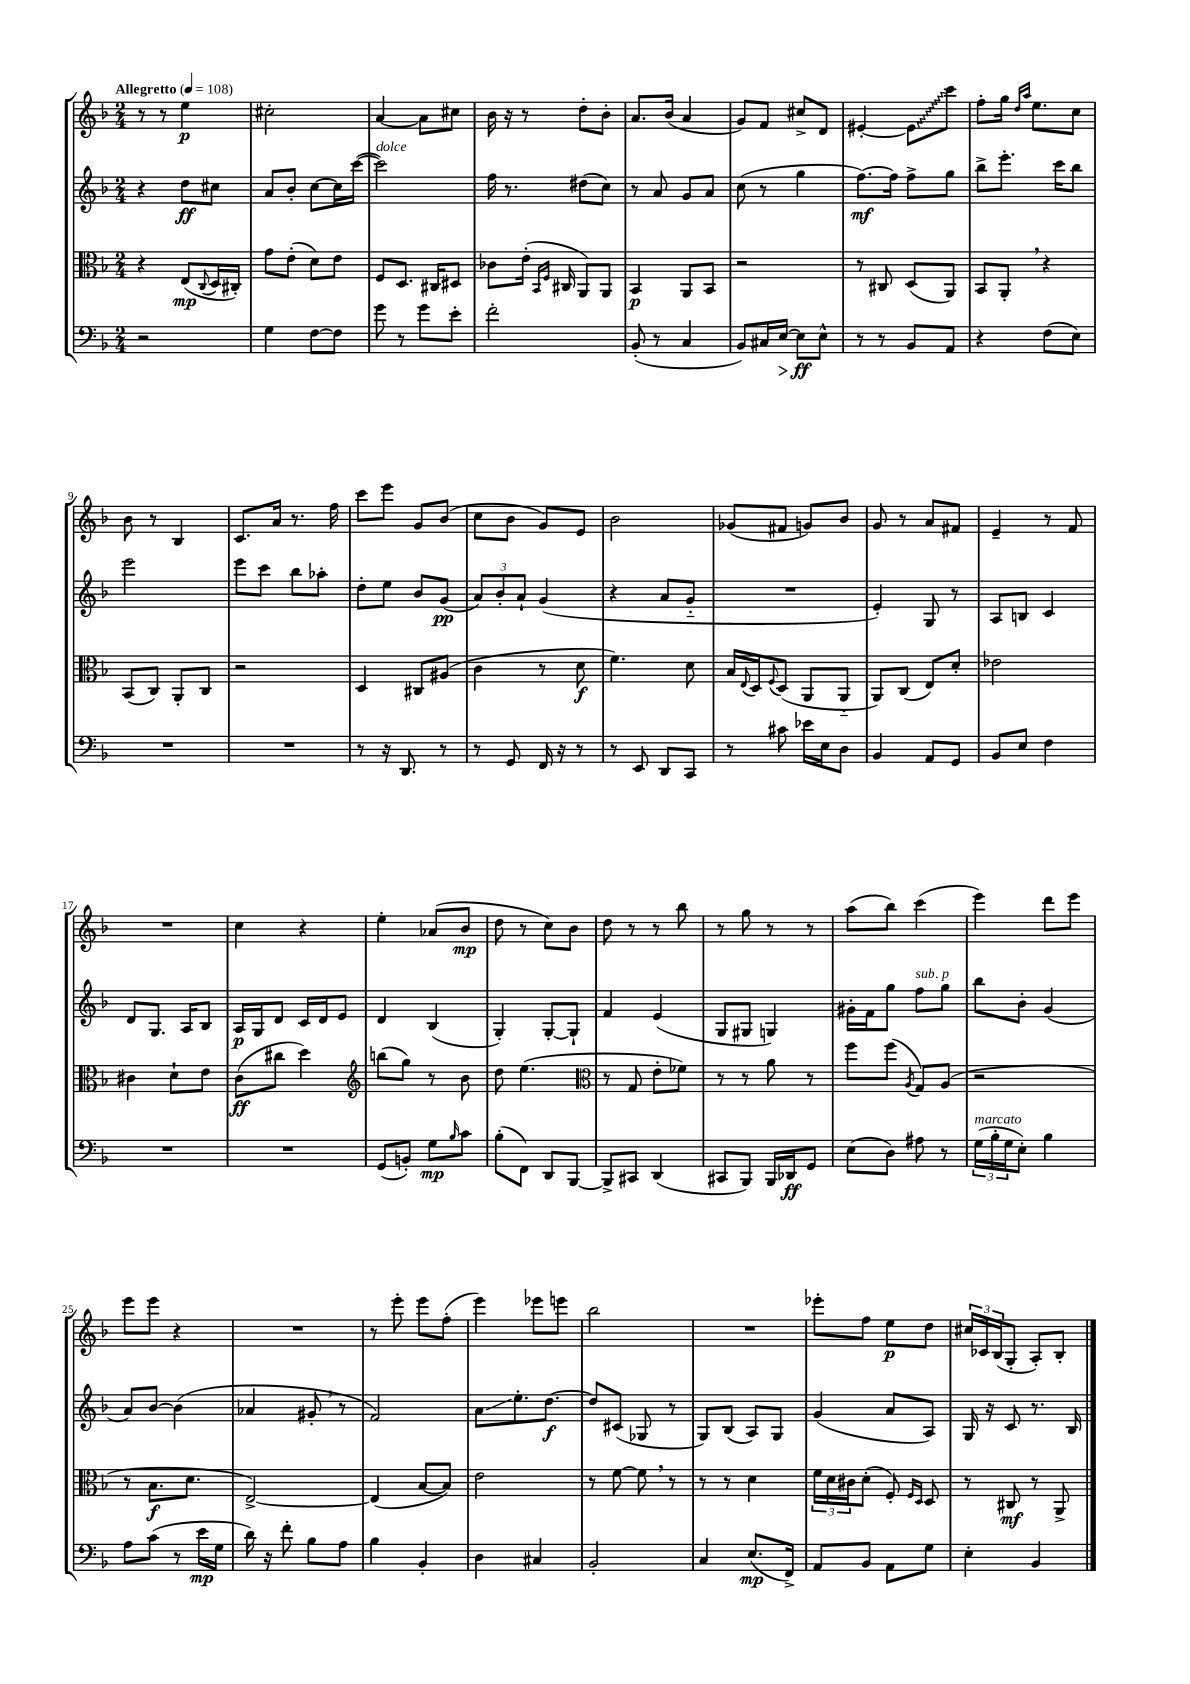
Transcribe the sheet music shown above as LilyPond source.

<<
\new StaffGroup <<
\new Staff = "s0" {
    \clef treble \key f \major \numericTimeSignature \time 2/4 \tempo "Allegretto" 4 = 108
    r8 r8 e''4\p |
    cis''2-. |
    a'4~ a'8 cis''8 |
    bes'16 r16 r8 d''8-. bes'8-. |
    a'8. bes'16( a'4 |
    g'8) f'8 cis''8-> d'8 |
    eis'4~-. \once \override Glissando.style = #'zigzag eis'8\glissando c'''8 |
    f''8-. g''16 \grace { d''16 a''16 } e''8. c''8 |
    bes'8 r8 bes4 |
    c'8. a'16 r8. f''16 |
    c'''8 e'''8 g'8 bes'8( |
    c''8 bes'8 g'8) e'8 |
    bes'2 |
    ges'8( fis'8 g'8) bes'8 |
    g'8 r8 a'8 fis'8 |
    e'4-- r8 f'8 |
    R2 |
    c''4 r4 |
    e''4-. aes'8( bes'8\mp |
    d''8 r8 c''8) bes'8 |
    d''8 r8 r8 bes''8 |
    r8 g''8 r8 r8 |
    a''8( bes''8) c'''4( |
    e'''4) d'''8 e'''8 |
    e'''8 e'''8 r4 |
    R2 |
    r8 e'''8-. e'''8 f''8-.( |
    e'''4) ees'''8 e'''8 |
    bes''2 |
    R2 |
    ees'''8-. f''8 e''8\p d''8 |
    \tuplet 3/2 { cis''16 ces'16 bes16( } g8-. a8-.) bes8-. \bar "|." |
}
\new Staff = "s1" {
    \clef treble \key f \major \numericTimeSignature \time 2/4
    r4 d''8\ff cis''8 |
    a'8 bes'8-. c''8~ c''16 c'''16~( |
    c'''2^\markup { \italic "dolce" }) |
    f''16 r8. dis''8( c''8) |
    r8 a'8 g'8 a'8 |
    c''8( r8 g''4 |
    f''8.~\mf) f''16 f''8-> g''8 |
    bes''8-> e'''8.-. c'''16 bes''8 |
    e'''2 |
    e'''8 c'''8 bes''8 aes''8-. |
    d''8-. e''8 bes'8 g'8\pp( |
    \tuplet 3/2 { a'8) bes'8-. a'8-! } g'4( |
    r4 a'8 g'8-_ |
    R2 |
    e'4-.) g8 r8 |
    a8 b8 c'4 |
    d'8 g8. a16 bes8 |
    a16\p g16 d'8 c'16 d'16 e'8 |
    d'4 bes4( |
    g4-.) g8~-. g8-! |
    f'4 e'4( |
    g8 gis8 g4) |
    gis'16-. f'16 g''8 f''8^\markup { \italic "sub. p" } g''8 |
    bes''8 bes'8-. g'4( |
    a'8) bes'8~ bes'4( |
    aes'4 gis'8-. \breathe r8 |
    f'2) |
    a'8\glissando e''8.-. d''8.~\f |
    d''8 cis'8( ges8 r8 |
    g8) bes8( a8) g8 |
    g'4( a'8 a8) |
    g16 r16 c'8 r8. bes16 \bar "|." |
}
\new Staff = "s2" {
    \clef alto \key f \major \numericTimeSignature \time 2/4
    r4 e8\mp( \appoggiatura { c8 } d16 cis16-.) |
    g'8 e'8-.( d'8) e'8 |
    f8 d8. cis16 dis8 |
    ces'8 e'16-.( \grace { bes,16 f16 } cis16 a,8) a,8 |
    bes,4\p a,8 bes,8 |
    r2 |
    r8 cis8 d8( a,8) |
    bes,8 a,8-. \breathe r4 |
    bes,8( c8) a,8-. c8 |
    r2 |
    d4 cis8 ais8( |
    c'4 r8 d'8\f |
    f'4.) d'8 |
    bes16 \appoggiatura { e8 } d16 \appoggiatura { f8 } d8( a,8 a,8-_ |
    a,8) c8( e8) d'8-. |
    ees'2 |
    cis'4 d'8-! e'8 |
    c'8\ff( cis''8 d''4) |
    \clef treble b''8( g''8) r8 bes'8 |
    d''8 e''4.( |
    \clef alto r8 g8 e'8-. fes'8) |
    r8 r8 a'8 r8 |
    f''8 f''8( \acciaccatura { a8 } g8) a8( |
    r2 |
    r8 bes8.\f d'8. |
    e2~->) |
    e4( bes8~ bes8) |
    e'2 |
    r8 f'8~ f'8 \breathe r8 |
    r8 r8 d'4 |
    \tuplet 3/2 { f'16 d'16 cis'16 } d'8-.( f8-.) \grace { f16 d16 } d8 |
    r8 cis8\mf r8 a,8-> \bar "|." |
}
\new Staff = "s3" {
    \clef bass \key f \major \numericTimeSignature \time 2/4
    r2 |
    g4 f8~ f8 |
    g'8 r8 g'8 e'8-. |
    f'2-. |
    bes,8-.( r8 c4 |
    bes,8) cis16 e16~\> e8\ff\! e8-^ |
    r8 r8 bes,8 a,8 |
    r4 f8( e8) |
    R2 |
    R2 |
    r8 r16 d,8. r8 |
    r8 g,8 f,16 r16 r8 |
    r8 e,8 d,8 c,8 |
    r8 cis'8 ees'16 e16 d8 |
    bes,4 a,8 g,8 |
    bes,8 e8 f4 |
    R2 |
    R2 |
    g,8( b,8-.) g8\mp \grace { bes16 } c'8 |
    bes8-.( f,8) d,8 bes,,8~ |
    bes,,8-> cis,8 d,4( |
    cis,8 bes,,8) bes,,16 des,16\ff g,8 |
    e8( d8) ais8 r8 |
    \tuplet 3/2 { g16^\markup { \italic "marcato" }( bes16-. g16 } e8-.) bes4 |
    a8 c'8( r8 e'16\mp g16 |
    d'16) r16 f'8-. bes8 a8 |
    bes4 bes,4-. |
    d4 cis4 |
    bes,2-. |
    c4 e8.\mp( f,16->) |
    a,8 bes,8 a,8 g8 |
    e4-. bes,4 \bar "|." |
}
>>
>>
